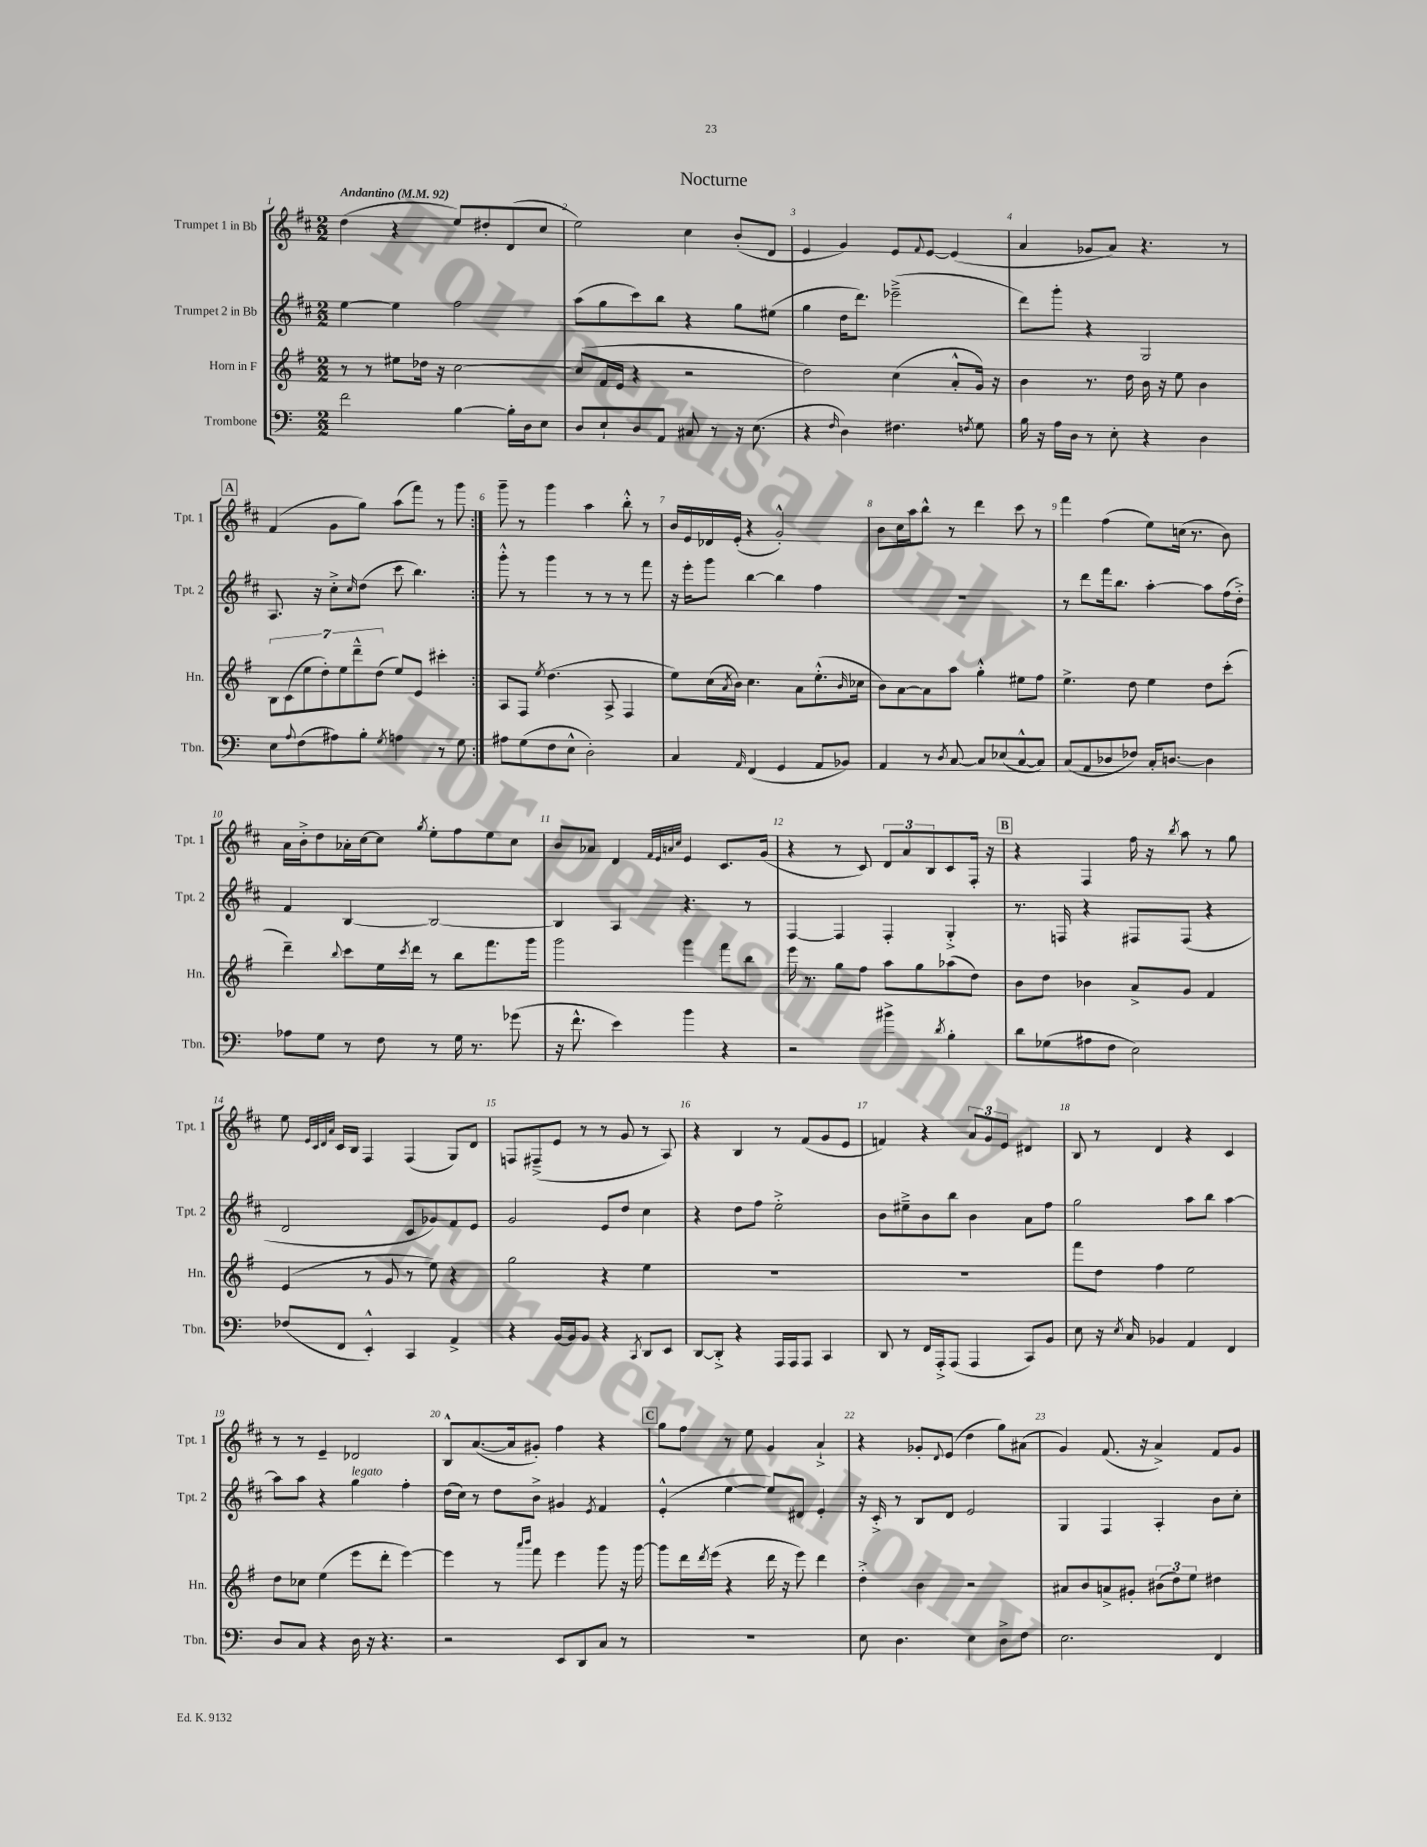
\header { title = "Nocturne" }
<<
\new StaffGroup <<
\new Staff = "s0" \with { instrumentName = "Trumpet 1 in Bb" shortInstrumentName = "Tpt. 1" } {
    \clef treble \key d \major \numericTimeSignature \time 2/2 \tempo "Andantino" 4 = 92
    \repeat volta 2 { d''4( r4 e''8) dis''8-. d'8( cis''8 |
    e''2) cis''4 b'8-.( d'8 |
    e'4 g'4) e'8 \appoggiatura { fis'8 } e'8~ e'4( |
    a'4 ges'8 a'8) r4. r8 |
    \mark \markup { \box "A" } fis'4( g'8 g''8) a''8( fis'''8) r8 g'''8 | }
    g'''8-- r8 g'''4 a''4 b''8-.-^ r8 |
    b'16 e'16 des'16 e'16-.( r4 g'2-.-^) |
    b'8 cis''16 a''16 b''8-^ r8 d'''4 cis'''8 r8 |
    fis'''4 fis''4( e''8) c''16( r8. b'8) |
    a'16 b'16-.-> d''8 aes'16-. cis''16~ cis''8 \acciaccatura { g''8 } e''8-. fis''8 e''8 cis''8 |
    b'8 aes'8 d'4 \grace { fis'32 e'32 a'32 cis''32 } e'4 cis'8. g'16( |
    r4 r8 cis'8) \tuplet 3/2 { d'8 a'8 b8 } cis'8 fis16-. r16 |
    \mark \markup { \box "B" } r4 fis4 fis''16 r16 \acciaccatura { b''8 } a''8 r8 g''8 |
    e''8 \grace { e'32 cis'32 d'32 a'32 } cis'16 b16 fis4 fis4( g8) d'8 |
    f8 fis8--->( e'8 r8 r8 g'8 r8 a8) |
    r4 b4 r8 fis'8( g'8 e'8 |
    f'4) r4 \tuplet 3/2 { a'8 g'8 e'8 } dis'4 |
    b8 r8 d'4 r4 cis'4 |
    r8 r8 e'4-- des'2 |
    b8-^ a'8.~( a'16 gis'8-.) fis''4 r4 |
    \mark \markup { \box "C" } g''8 fis''8 r8 e''8 g'4 a'4-!-> |
    r4 ges'8-. \appoggiatura { d'8 } e'8( d''4 g''8) ais'8( |
    g'4) fis'8.( r16 a'4->) fis'8 g'8 \bar "|." |
}
\new Staff = "s1" \with { instrumentName = "Trumpet 2 in Bb" shortInstrumentName = "Tpt. 2" } {
    \clef treble \key d \major \numericTimeSignature \time 2/2
    \repeat volta 2 { e''4~ e''4 fis''2 |
    a''8( g''8 cis'''8) b''8 r4 g''8 eis''8( |
    g''4 d''16 d'''8.) ees'''2--->( |
    d'''8) g'''8-. r4 g2 |
    \mark \markup { \box "A" } a8. r16 cis''8-.-> \grace { cis''16 } d''8( cis'''8 b''4.) | }
    g'''8-.-^ r8 g'''4 r8 r8 r8 fis'''8 |
    r16 e'''16-. g'''8 b''4~ b''4 fis''4 |
    R1 |
    r8 d'''8 fis'''16 b''8. a''4~-. a''8 fis''16( d''16-.->) |
    fis'4 b4~ b2~ |
    b4 a4 r4. r8 |
    fis4~ fis4 fis4-. g4-.-> |
    \mark \markup { \box "B" } r8. f16 r4 fis8 fis8( r4 |
    d'2 cis'8 ges'8) fis'8 e'8 |
    g'2 e'8 d''8 cis''4 |
    r4 d''8 fis''8 e''2-.-> |
    b'8 eis''8---> b'8 b''8 b'4 a'8 fis''8 |
    g''2 a''8 b''8 a''4~ |
    a''8 a''8 r4 g''4^\markup { \italic "legato" } fis''4-. |
    d''16( cis''16) r8 d''8 b'8-> gis'4 \acciaccatura { e'8 } fis'4 |
    \mark \markup { \box "C" } e'4-.-^( e''4~ e''8) dis'8 e'4-. |
    r16 cis'16-.-> r8 b8 d'8 e'2 |
    g4 fis4 a4-. b'8 cis''8-. \bar "|." |
}
\new Staff = "s2" \with { instrumentName = "Horn in F" shortInstrumentName = "Hn." } {
    \clef treble \key g \major \numericTimeSignature \time 2/2
    \repeat volta 2 { r8 r8 eis''8 des''16 r16 c''2~ |
    c''8( fis'16 e'16 r4 r2 |
    d''2) c''4( a'8-.-^ g'16) r16 |
    b'4 r8. d''16 b'16 r16 e''8 b'4 |
    \mark \markup { \box "A" } \tuplet 7/4 { b8 c'8( e''8 d''8-.) e''8 d'''8---^ d''8( } e''8) e'8 cis'''4-. | }
    a8 fis8 \acciaccatura { e''8 } d''4.( a8-> fis4 |
    e''8) c''16( \acciaccatura { a'8 } b'16) c''4. a'8 e''8.-.-^( \grace { b'16 } ces''16 |
    b'8) a'8~ a'8 a''8 g''4-.-^ eis''8 fis''8 |
    e''4.-> d''8 e''4 d''8 c'''8-.( |
    d'''4--) \appoggiatura { b''8 } c'''8 e''16 \acciaccatura { c'''8 } d'''16 r8 b''8 fis'''8. g'''16 |
    g'''2 g'''4 fis'''8 b''8 |
    e'''16 r8. g''8 fis''8 a''8 g''8 aes''8( d''8) |
    \mark \markup { \box "B" } b'8 d''8 bes'4 a'8-> g'8 fis'4 |
    e'4( r8 g'8 r8 e''8) r4 |
    g''2 r4 e''4 |
    R1 |
    R1 |
    fis'''8 d''8 fis''4 e''2 |
    d''8 ces''8 e''4( e'''8 d'''8-. e'''4~) |
    e'''4 r8 \grace { a'''16 b'''16 } fis'''8 e'''4 g'''8 r16 g'''16~ |
    \mark \markup { \box "C" } g'''8 d'''16 \acciaccatura { d'''8 } e'''16( r4 d'''16 r16 e'''8) d'''4 |
    d''4-.-> b'4 r2 |
    ais'8 b'8 a'8-> gis'8-. \tuplet 3/2 { bis'8( d''8) e''8 } dis''4 \bar "|." |
}
\new Staff = "s3" \with { instrumentName = "Trombone" shortInstrumentName = "Tbn." } {
    \clef bass \key c \major \numericTimeSignature \time 2/2
    \repeat volta 2 { f'2 b4~ b16-. d16 e8 |
    d8 e8-! d8 a,8 cis8 r8 r16 e8.( |
    r4 \grace { f16 } d4) fis4. \acciaccatura { f8 } g8 |
    b16 r16 a16 d16 r8 e8-. r4 d4 |
    \mark \markup { \box "A" } e8 \appoggiatura { a8 } f8( ais8) b8-. \acciaccatura { g8 } a4 r8 g8 | }
    ais8 g8( f8 e8-^ d2-.) |
    c4 \grace { a,16 } f,4( g,4 a,8 bes,8) |
    a,4 r8 \acciaccatura { d8 } c8~ c8 ees8( c8~-^ c8) |
    c8( a,8 des8 fes8) c16-. d8.~ d4 |
    aes8 g8 r8 f8 r8 g16 r8. ges'8( |
    r16 f'8.-^ e'4) b'4 r4 |
    r2 bis'4-> \acciaccatura { d'8 } b4-. |
    \mark \markup { \box "B" } d'8 ges8( ais8 f8 e2) |
    fes8( f,8 e,4-.-^) c,4 a,4-> |
    r4 b,16~ b,16 b,8 r4 \acciaccatura { c,8 } d,8 e,8 |
    d,8~ d,8-.-> r4 a,,16 a,,16 a,,8 c,4 |
    d,8 r8 f,16 a,,16-.-> a,,8( a,,4 c,8) b,8 |
    e8 r16 \acciaccatura { e8 } c16 bes,4 a,4 f,4 |
    d8 c8 r4 d16 r16 r4. |
    r2 e,8 d,8 c8 r8 |
    \mark \markup { \box "C" } R1 |
    e8 d4. e4 d8-> f8 |
    e2. f,4 \bar "|." |
}
>>
>>
\layout { \context { \Score \override BarNumber.break-visibility = ##(#f #t #t) barNumberVisibility = #all-bar-numbers-visible } }
